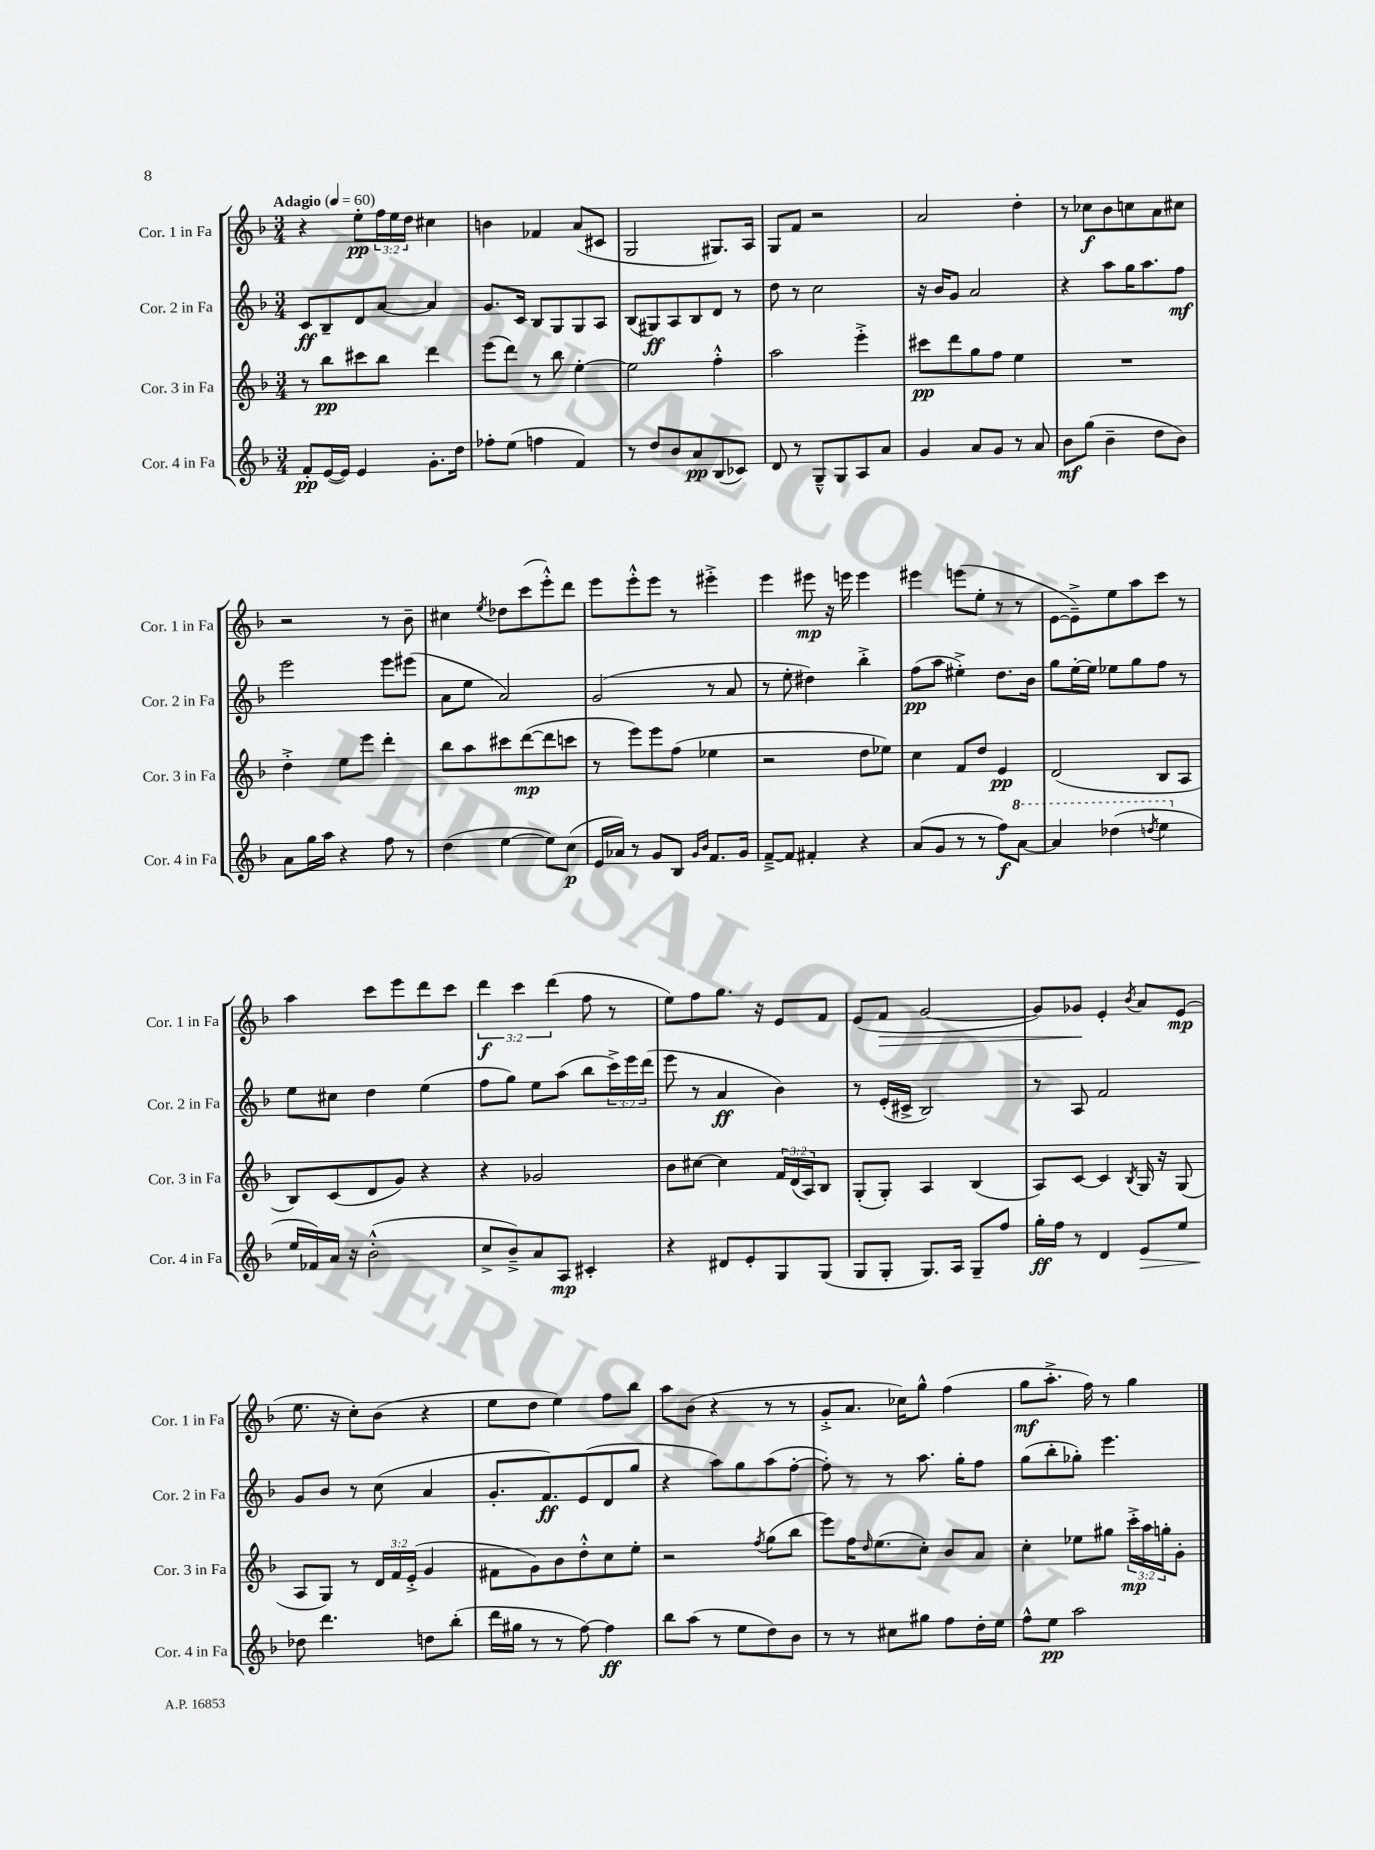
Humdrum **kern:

**kern	**kern	**kern	**kern
*staff4	*staff3	*staff2	*staff1
*clefG2	*clefG2	*clefG2	*clefG2
*k[b-]	*k[b-]	*k[b-]	*k[b-]
*M3/4	*M3/4	*M3/4	*M3/4
*MM60	*MM60	*MM60	*MM60
8f'	8r	8c	4r
([16e	8bb-	8B-~	.
16e])	.	.	.
4e	8ccc#	8d	8ee'
.	8bb-	[8a	24ff
.	.	.	24ee
.	.	.	24dd
8.g'	4ddd	4a]	4cc#
16dd	.	.	.
=	=	=	=
8ff-'	(8eee	8.g	4b
(8ee	8ddd)	.	.
.	.	16c	.
4ff	8r	8B-	4f-
.	8bb-	8G	.
4f)	[4ee'	8G	(8a
.	.	8A	8c#
=	=	=	=
8r	2ee]	(8B-	2G
8dd	.	8G#)	.
8b-	.	8A	.
8a	.	8B-	.
(8B-	4ff'^^	8d	8.G#)
8c-)	.	8r	.
.	.	.	16A
=	=	=	=
8d	2aa	8dd	8G
8r	.	8r	8f
8G~^^	.	2cc	2r
8G	.	.	.
8A	4eee'^	.	.
8a	.	.	.
=	=	=	=
4g	8ccc#	16r	2a
.	.	16b-	.
.	8ddd	8g	.
8a	8gg	2a	.
8g	8ff	.	.
8r	4ee	.	4dd'
8a	.	.	.
=	=	=	=
8b-	2.r	4r	8r
(8gg	.	.	8cc-
4b-~	.	8aa	8b-
.	.	16gg	8cc
.	.	8.aa	.
8dd	.	.	8a
8b-)	.	8ff	8cc#
=	=	=	=
8a	4dd'^	2eee	2r
16gg	.	.	.
16aa	.	.	.
4r	8ee	.	.
.	8eee	.	.
8ff	4ddd'	8eee	8r
8r	.	(8eee#	8b-~
=	=	=	=
(4dd	8bb-	8a	4cc#
.	8aa	8ee	.
.	.	.	8qee
[4ee	8ccc#	2a)	8dd-
.	([8ddd	.	(8ccc
8ee])	8ddd]	.	8eee'^^)
(8cc	8ccc	.	8ddd
=	=	=	=
16e	8r	(2g	8eee
16a-)	.	.	.
8r	8eee)	.	8eee'^^
8g	8eee	.	8eee
8B-	(8ff	.	8r
16qqg	.	.	.
16qqb-	.	.	.
8.f	4ee-	8r	4eee#'^
.	.	8a	.
16g	.	.	.
=	=	=	=
[8f~^	2r	8r	4eee
8f]	.	8ee'	.
4f#'	.	4dd#)	8eee#
.	.	.	16r
.	.	.	16eee
4r	8dd	4bb-'^	4eee
.	8ee-)	.	.
=	=	=	=
(8a	4cc	(8ff	4eee#
8g	.	8aa	.
8r	8f	4ee#'^)	(8eee
8r	8dd	.	8ee'
8ff)	4e	8.dd	8r
[8aa	.	.	8r
.	.	16b-	.
=	=	=	=
4aa]	(2d	8gg	[8e
.	.	[16ee'	8e~^])
.	.	16ee]	.
(4ddd-	.	8ee-	8ee
.	.	8gg	8aa
8qddd	.	.	.
4eee	8B-	8ff	8ccc
.	8A	8r	8r
=	=	=	=
16ee	8B-)	8ee	4aa
16f-)	.	.	.
16a	(8c	8cc#	.
16r	.	.	.
(2b-'^^	8d	4dd	8ccc
.	8g)	.	8eee
.	4r	(4ee	8ddd
.	.	.	8ccc
=	=	=	=
8cc^	4r	8ff	6ddd
8b-~^)	.	8gg)	.
.	.	.	6ccc
8a	2g-	8ee	.
.	.	.	(6ddd
8A	.	(8aa	.
4c#'	.	8bb-	8ff
.	.	24ccc^)	8r
.	.	24eee	.
.	.	(24ddd	.
=	=	=	=
4r	8b-	8eee	8ee)
.	[8cc#	8r	8ff
8d#	4cc#]	4a	8.gg
8e'	.	.	.
.	.	.	16r
8G	24f	4b-)	8e
.	(24d	.	.
.	24A)	.	.
(8G	8B-	.	8f
=	=	=	=
8G	(8G'	8r	(8e
8G'	8G')	(16e'	8f
.	.	16c#^	.
8.G)	4A	2B-)	[2g
16A	.	.	.
8G~	(4B-	.	.
8ff	.	.	.
=	=	=	=
16gg'	8A)	8r	8g])
16ff	.	.	.
8r	[8c	8A	8g-
4d	4c]	2f	4e'
.	8qB-	.	8qb-
8e	16G	.	8a
.	16r	.	.
8ee	(8G	.	(8e
=	=	=	=
8dd-	8A	8g	8.ee
4.ddd	8G)	8b-	.
.	.	.	16r
.	8r	8r	8cc')
.	24d	(8cc	(8b-
.	24f	.	.
.	(24e'^	.	.
8dd	4g	4a	4r
(8bb-'	.	.	.
=	=	=	=
16ddd	8f#	8.g'	8ee
16gg#	.	.	.
8r	8g)	.	8dd
.	.	8.f)	.
8r	8b-	.	4ee)
[8ff)	8dd'^^	(8e	.
4ff]	8cc	8d	8ff
.	8ee'	8gg	8bb-
=	=	=	=
8bb-	2r	4r	8aa
(8aa	.	.	(8b-
8r	.	8aa)	4r
8ee	.	8gg	.
.	8qff	.	.
8dd)	(8gg	(8aa	8r
8b-	8bb-	[8ff'	8r
=	=	=	=
8r	8eee)	8ff'])	8g'^
8r	16ff	8r	8.a
.	16qqdd	.	.
.	(8.ee	.	.
8cc#	.	8r	.
.	.	.	16cc-)
8gg#	8cc')	8.aa	8gg^^
8ff	8b-	.	(4ff
.	.	16gg'	.
16dd'	8a	8ff	.
16ee	.	.	.
=	=	=	=
8ff^^	4cc'	(8gg	8gg
8ee	.	8bb-'	8.aa'^
2aa	8ee-	8gg-')	.
.	.	.	16ff)
.	8gg#	4.eee	8r
.	24ccc'^	.	4gg
.	24aa	.	.
.	24gg'	.	.
.	8g'	.	.
==	==	==	==
*-	*-	*-	*-
